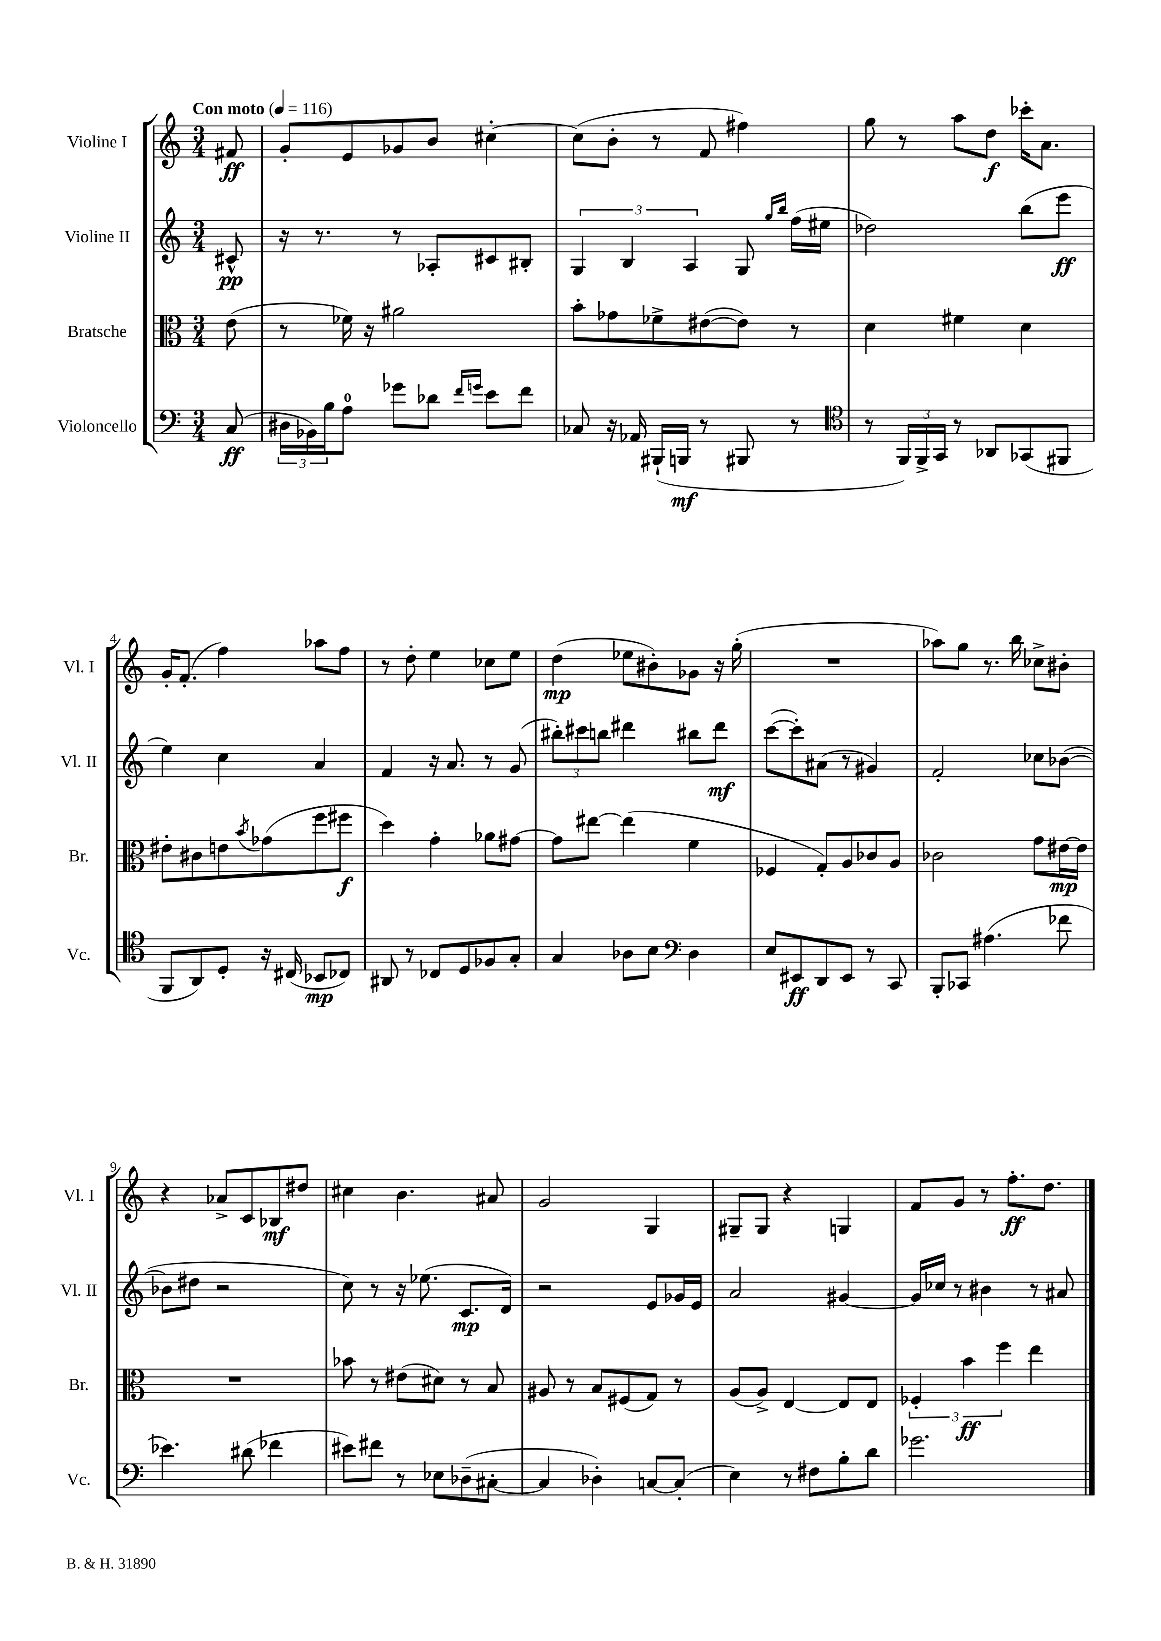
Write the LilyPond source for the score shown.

<<
\new StaffGroup <<
\new Staff = "s0" \with { instrumentName = "Violine I" shortInstrumentName = "Vl. I" } {
    \clef treble \key c \major \numericTimeSignature \time 3/4 \partial 8 \tempo "Con moto" 4 = 116
    fis'8\ff |
    g'8-. e'8 ges'8 b'8 cis''4~-. |
    cis''8( b'8-. r8 f'8 fis''4) |
    g''8 r8 a''8 d''8\f ces'''16-. a'8. |
    g'16-. f'8.-.( f''4) aes''8 f''8 |
    r8 d''8-. e''4 ces''8 e''8 |
    d''4\mp( ees''8 bis'8-.) ges'8 r16 g''16-.( |
    R2. |
    aes''8) g''8 r8. b''16 ces''8-> bis'8-. |
    r4 aes'8-> c'8 bes8\mf dis''8 |
    cis''4 b'4. ais'8 |
    g'2 g4 |
    gis8-- gis8 r4 g4 |
    f'8 g'8 r8 f''8.-.\ff d''8. \bar "|." |
}
\new Staff = "s1" \with { instrumentName = "Violine II" shortInstrumentName = "Vl. II" } {
    \clef treble \key c \major \numericTimeSignature \time 3/4 \partial 8
    cis'8-^\pp |
    r16 r8. r8 aes8-. cis'8 bis8-. |
    \tuplet 3/2 { g4 b4 a4 } g8 \grace { g''16 b''16 } f''16( eis''16 |
    des''2) b''8( e'''8\ff |
    e''4) c''4 a'4 |
    f'4 r16 a'8. r8 g'8( |
    \tuplet 3/2 { bis''8-.) cis'''8 b''8 } dis'''4 bis''8 dis'''8\mf |
    c'''8~( c'''8-.) ais'8( r8 gis'4) |
    f'2-. ces''8 bes'8~( |
    bes'8 dis''8 r2 |
    c''8) r8 r16 ees''8.( c'8.\mp d'16) |
    r2 e'8 ges'16 e'16 |
    a'2 gis'4~ |
    gis'16 ces''16 r8 bis'4 r8 ais'8 \bar "|." |
}
\new Staff = "s2" \with { instrumentName = "Bratsche" shortInstrumentName = "Br." } {
    \clef alto \key c \major \numericTimeSignature \time 3/4 \partial 8
    e'8( |
    r8 fes'16) r16 ais'2 |
    b'8-. ges'8 fes'8-> eis'8~( eis'8) r8 |
    d'4 fis'4 d'4 |
    eis'8-. cis'8 e'8 \acciaccatura { b'8 } ges'8( f''8 fis''8\f |
    d''4) g'4-. aes'8 gis'8~ |
    gis'8 eis''8~ eis''4( f'4 |
    fes4 g8-.) a8 ces'8 a8 |
    ces'2 g'8 eis'16~\mp eis'16 |
    R2. |
    bes'8 r8 eis'8( dis'8) r8 b8 |
    ais8 r8 b8 fis8( g8) r8 |
    a8( a8->) e4~ e8 e8 |
    \tuplet 3/2 { fes4-. b'4\ff f''4 } e''4 \bar "|." |
}
\new Staff = "s3" \with { instrumentName = "Violoncello" shortInstrumentName = "Vc." } {
    \clef bass \key c \major \numericTimeSignature \time 3/4 \partial 8
    c8\ff( |
    \tuplet 3/2 { dis16 bes,16) b16 } a8-0 ges'8 des'8 \grace { f'16 g'16 } e'8 f'8 |
    ces8 r16 aes,16 bis,,16-!( b,,16\mf r8 bis,,8 r8 |
    \clef tenor r8 \tuplet 3/2 { f,16) f,16-> g,16 } r8 aes,8 ges,8( fis,8 |
    f,8 a,8) d8-. r16 cis16( bes,8\mp ces8) |
    ais,8 r8 ces8 d8 fes8 g8-. |
    g4 aes8 b8 \clef bass d4 |
    e8 eis,8\ff d,8 eis,8 r8 c,8 |
    b,,8-. ces,8 ais4.( fes'8 |
    ees'4.) dis'8( fes'4 |
    eis'8) fis'8 r8 ees8 des8--( cis8~-. |
    cis4 des4-.) c8~ c8-.( |
    e4) r8 fis8 b8-. d'8 |
    ges'2. \bar "|." |
}
>>
>>
